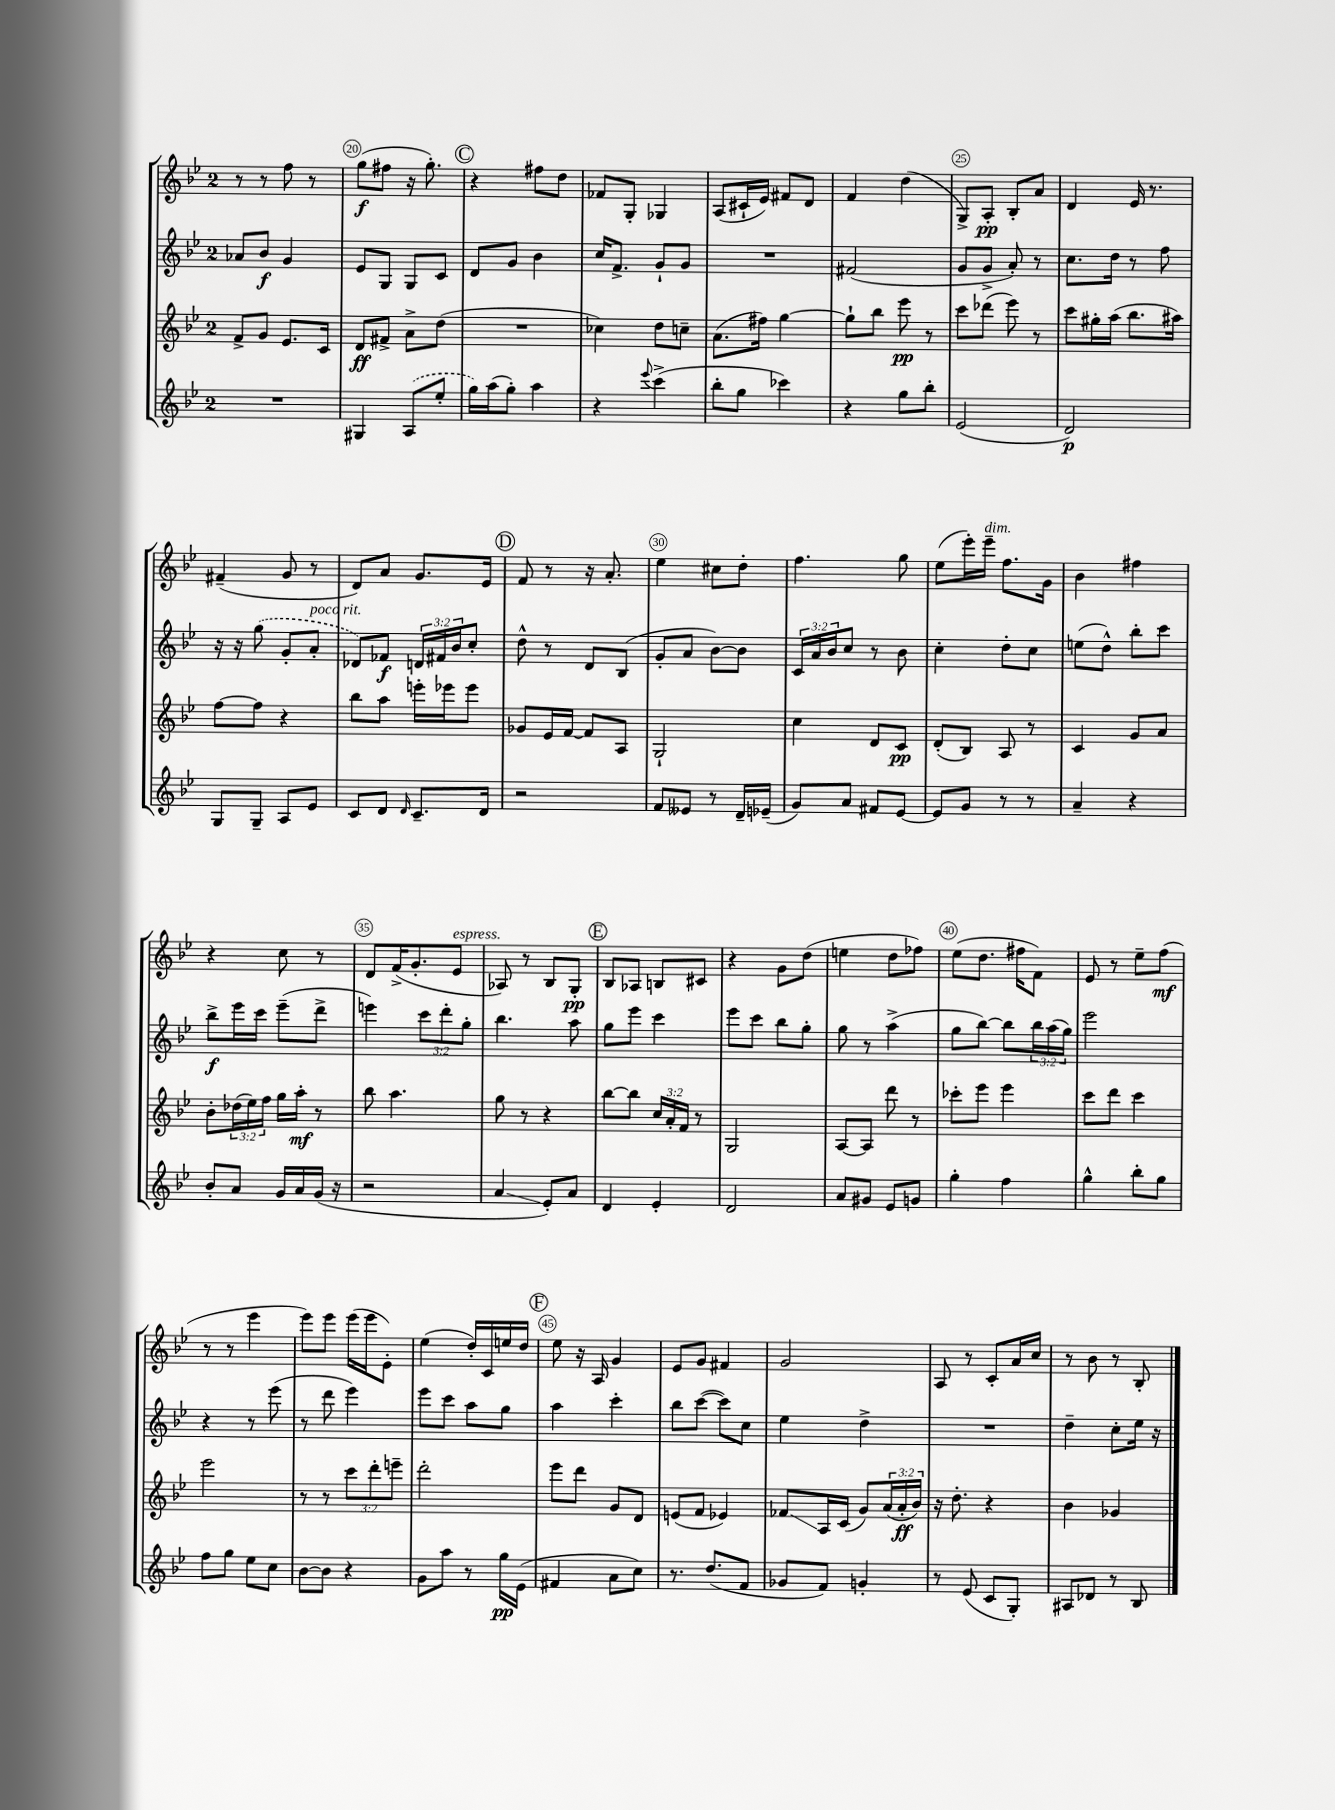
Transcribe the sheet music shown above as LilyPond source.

<<
\new StaffGroup <<
\new Staff = "s0" {
    \clef treble \key bes \major \once \override Staff.TimeSignature.style = #'single-digit \time 2/4
    r8 r8 f''8 r8 |
    g''8\f( fis''8 r16 g''8.-.) |
    \mark \markup { \circle "C" } r4 fis''8 d''8 |
    fes'8 g8-. ges4 |
    a8( cis'16-! ees'16) fis'8 d'8 |
    f'4 d''4( |
    g8->) a8-.\pp bes8-. a'8 |
    d'4 ees'16 r8. |
    fis'4--( g'8 r8 |
    d'8) a'8 g'8. ees'16 |
    \mark \markup { \circle "D" } f'8 r8 r16 a'8.-. |
    ees''4 cis''8 d''8-. |
    f''4. g''8 |
    ees''8( ees'''16-.) ees'''16--^\markup { \italic "dim." } f''8. g'16 |
    bes'4 fis''4 |
    r4 c''8 r8 |
    d'8 f'16->( g'8.-. ees'8^\markup { \italic "espress." } |
    aes8) r8 bes8 g8-.\pp |
    \mark \markup { \circle "E" } bes8 aes8 b8 cis'8 |
    r4 g'8 d''8( |
    e''4 d''8 fes''8) |
    ees''8( d''8. fis''16 f'8) |
    ees'8 r8 ees''8-- f''8\mf( |
    r8 r8 ees'''4 |
    ees'''8) ees'''8 ees'''16( ees'''16 ees'8-.) |
    ees''4( d''16-.) c'16 e''16 d''16 |
    \mark \markup { \circle "F" } ees''8 r16 a16 g'4 |
    ees'8 g'8 fis'4 |
    g'2 |
    a8 r8 c'8-. a'16 c''16 |
    r8 bes'8 r8 bes8-. \bar "|." |
}
\new Staff = "s1" {
    \clef treble \key bes \major \once \override Staff.TimeSignature.style = #'single-digit \time 2/4 \override Staff.TupletNumber.text = #tuplet-number::calc-fraction-text
    aes'8 bes'8\f g'4 |
    ees'8 g8 g8 c'8 |
    \mark \markup { \circle "C" } d'8 g'8 bes'4 |
    c''16 f'8.-> g'8-! g'8 |
    R2 |
    fis'2( |
    g'8 g'8-> a'8-.) r8 |
    c''8. d''16 r8 f''8 |
    r16 r16 \once \slurDashed g''8( g'8-. a'8-.^\markup { \italic "poco rit." } |
    des'8) fes'8\f \tuplet 3/2 { d'16 fis'16 bes'16 } c''8-. |
    \mark \markup { \circle "D" } d''8-^ r8 d'8 bes8( |
    g'8-. a'8 bes'8~) bes'8 |
    \tuplet 3/2 { c'16 a'16 bes'16 } c''8 r8 bes'8 |
    c''4-. d''8-. c''8 |
    e''8( d''8-^) bes''8-. c'''8 |
    bes''8->\f ees'''16 c'''16 ees'''8--( d'''8-> |
    e'''4) \tuplet 3/2 { c'''8 d'''8-. g''8-. } |
    bes''4. a''8 |
    \mark \markup { \circle "E" } g''8 ees'''8 c'''4 |
    ees'''8 c'''8 bes''8 g''8-. |
    g''8 r8 a''4->( |
    g''8 bes''8~) bes''8 \tuplet 3/2 { bes''16 a''16( g''16) } |
    ees'''2 |
    r4 r8 ees'''8( |
    r8 d'''8 ees'''4) |
    ees'''8 c'''8 a''8 g''8 |
    \mark \markup { \circle "F" } a''4 c'''4-. |
    bes''8 c'''8~( c'''8) c''8 |
    ees''4 d''4-> |
    R2 |
    d''4-- c''8-. ees''16 r16 \bar "|." |
}
\new Staff = "s2" {
    \clef treble \key bes \major \once \override Staff.TimeSignature.style = #'single-digit \time 2/4 \override Staff.TupletNumber.text = #tuplet-number::calc-fraction-text
    f'8-> g'8 ees'8. c'16 |
    d'8\ff fis'8-> a'8-> d''8( |
    \mark \markup { \circle "C" } R2 |
    ces''4) d''8 c''8-- |
    a'8.( fis''16) g''4~ |
    g''8-! bes''8 ees'''8\pp r8 |
    c'''8 des'''8( ees'''8) r8 |
    c'''8 gis''16-. a''16( bes''8. ais''16) |
    f''8~ f''8 r4 |
    bes''8 a''8 e'''16-. ees'''16 ees'''8 |
    \mark \markup { \circle "D" } ges'8 ees'16 f'16~ f'8 a8 |
    g2-! |
    c''4 d'8 c'8\pp |
    d'8-.( bes8) a8 r8 |
    c'4 g'8 a'8 |
    bes'8-. \tuplet 3/2 { des''16( ees''16) f''16 } g''16 a''16-.\mf r8 |
    bes''8 a''4. |
    g''8 r8 r4 |
    \mark \markup { \circle "E" } bes''8~ bes''8 \tuplet 3/2 { c''16 a'16-. f'16 } r8 |
    g2 |
    a8~ a8 d'''8 r8 |
    ces'''8-. ees'''8 ees'''4 |
    c'''8 d'''8 c'''4 |
    ees'''2 |
    r8 r8 \tuplet 3/2 { c'''8 d'''8-. e'''8-- } |
    d'''2-. |
    \mark \markup { \circle "F" } ees'''8 d'''8 g'8 d'8 |
    e'8( f'8 ees'4) |
    fes'8\glissando a16 c'16( g'8) \tuplet 3/2 { a'16( a'16-.\ff bes'16) } |
    r16 d''8.-. r4 |
    bes'4 ges'4 \bar "|." |
}
\new Staff = "s3" {
    \clef treble \key bes \major \once \override Staff.TimeSignature.style = #'single-digit \time 2/4
    R2 |
    gis4 \once \slurDashed a8( ees''8-. |
    \mark \markup { \circle "C" } g''16) a''16( g''8-.) a''4 |
    r4 \appoggiatura { ees'''8 } c'''4->( |
    bes''8-. g''8 ces'''4) |
    r4 g''8 bes''8-. |
    ees'2( |
    d'2\p) |
    g8 g8-- a8 ees'8 |
    c'8 d'8 \grace { d'16 } c'8.-- d'16 |
    \mark \markup { \circle "D" } r2 |
    f'8 eeses'8 r8 d'16-- ees'16--( |
    g'8) a'8 fis'8 ees'8~ |
    ees'8 g'8 r8 r8 |
    a'4-- r4 |
    bes'8-. a'8 g'16 a'16 g'16( r16 |
    r2 |
    a'4\glissando ees'8-.) a'8 |
    \mark \markup { \circle "E" } d'4 ees'4-. |
    d'2 |
    a'8 gis'8 ees'8 g'8 |
    g''4-. f''4 |
    g''4-^ bes''8-. g''8 |
    f''8 g''8 ees''8 c''8 |
    bes'8~ bes'8 r4 |
    g'8 a''8 r8 g''16\pp ees'16( |
    \mark \markup { \circle "F" } fis'4 a'8 c''8) |
    r8. d''8.( f'8 |
    ges'8 f'8) g'4-. |
    r8 ees'8( c'8 g8-.) |
    ais8 des'8 r8 bes8 \bar "|." |
}
>>
>>
\layout { \context { \Score currentBarNumber = #19 \override BarNumber.break-visibility = ##(#f #t #t) barNumberVisibility = #(every-nth-bar-number-visible 5) \override BarNumber.stencil = #(make-stencil-circler 0.1 0.3 ly:text-interface::print) } }
